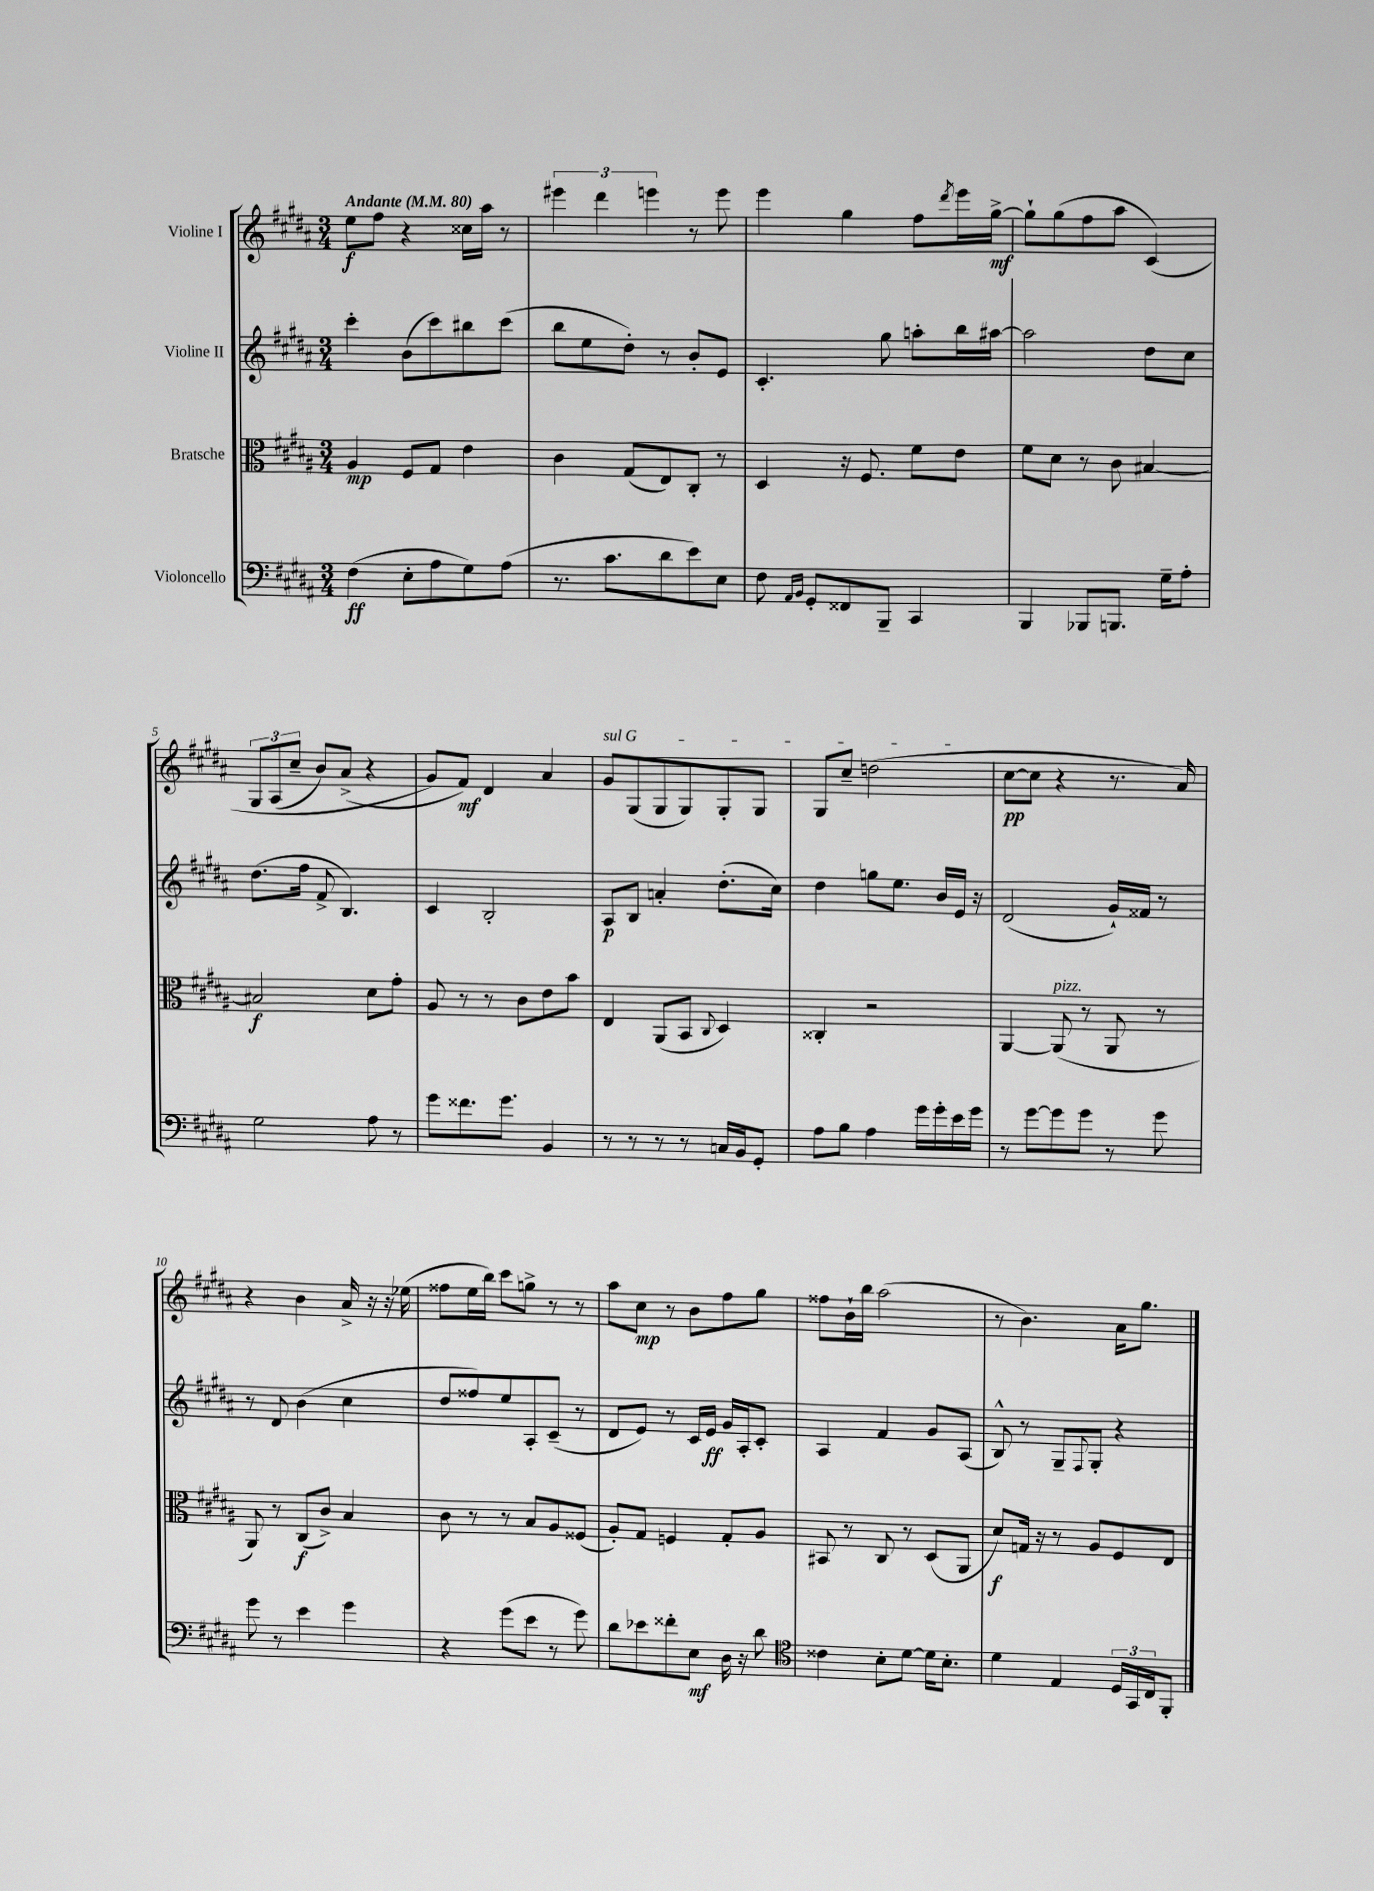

**kern	**kern	**kern	**kern
*staff4	*staff3	*staff2	*staff1
*clefF4	*clefC3	*clefG2	*clefG2
*k[f#c#g#d#a#]	*k[f#c#g#d#a#]	*k[f#c#g#d#a#]	*k[f#c#g#d#a#]
*M3/4	*M3/4	*M3/4	*M3/4
*MM80	*MM80	*MM80	*MM80
(4F#	4A#	4ccc#'	8ee
.	.	.	8ff#
8E'	8F#	(8b	4r
8A#	8G#	8ccc#)	.
8G#)	4e	8bb#	16cc##
.	.	.	16aa#
(8A#	.	(8ccc#	8r
=	=	=	=
8.r	4c#	8bb	6eee#
.	.	8ee	.
.	.	.	6ddd#
8.c#	.	.	.
.	(8G#	8dd#')	.
.	.	.	6eee
8d#	8E)	8r	.
8e)	8C#'	8b'	8r
8E	8r	8e	8eee
=	=	=	=
8F#	4D#	4.c#'	4eee
16qqAA#	.	.	.
16qqBB	.	.	.
8GG#'	.	.	.
8FF##	16r	.	4gg#
.	8.F#	.	.
8BBB~	.	8gg#	.
4CC#	8f#	8aa'	8ff#
.	.	.	8qddd#
.	8e	16bb	16eee
.	.	[16aa#	[16gg#^
=	=	=	=
4BBB	8f#	2aa#]	8gg#`]
.	8d#	.	(8gg#
8BBB-	8r	.	8ff#
8.BBB	8c#	.	8aa#
.	[4B#	8dd#	&(4c#)
16G#~	.	.	.
8A#'	.	8cc#	.
=	=	=	=
2G#	2B#]	(8.dd#	12G#
.	.	.	(12A#
.	.	.	12cc#~
.	.	16ff#	.
.	.	8f#^	8b)
.	.	4.B)	(8a#^
8A#	8d#	.	4r
8r	8g#'	.	.
=	=	=	=
8g#	8A#	4c#	8g#&)
8.f##	8r	.	8f#)
.	8r	2B'	4d#
8.g#	.	.	.
.	8c#	.	.
4BB	8e	.	4a#
.	8b	.	.
=	=	=	=
8r	4E	8A#	8g#
8r	.	8B	(8G#
8r	(8AA#	4a'	8G#
8r	8BB	.	8G#)
.	8qqC#	.	.
16C	4D#)	(8.dd#'	8G#'
16BB	.	.	.
8GG#'	.	.	8G#
.	.	16cc#)	.
=	=	=	=
8A#	4C##'	4dd#	8G#
8B	.	.	8cc#~
4A#	2r	8gg	(2dd
.	.	8.ee	.
16g#	.	.	.
16g#'	.	16b	.
16e	.	16e	.
16g#	.	16r	.
=	=	=	=
8r	[4AA#	(2d#	[8cc#
[8g#	.	.	8cc#]
8g#]	(8AA#]	.	4r
8g#	8r	.	.
8r	8AA#	16g#`)	8.r
.	.	16f##	.
8g#	8r	8r	.
.	.	.	16a#)
=	=	=	=
8g#	8AA#)	8r	4r
8r	8r	8d#	.
4e	(8C#	(4b	4b
.	8c#^)	.	.
4g#	4B	4cc#	16a#^
.	.	.	16r
.	.	.	16r
.	.	.	(16ee-
=	=	=	=
4r	8c#	8dd#	8ff##
.	8r	8ff##)	16ee
.	.	.	16bb)
(8g#	8r	8ee	8ccc#
8e	8B	8A#'	8gg^
8r	8A#	(8c#~	8r
8g#)	(8F##	8r	8r
=	=	=	=
8d#	8A#')	8d#	8aa#
8e-	8G#	8e)	8cc#
8f##'	4F	8r	8r
8E	.	16c#	8b
.	.	16e	.
16D#	8G#'	16g#	8ff#
16r	.	16A#'	.
8d#	8A#	8c#'	8gg#
=	=	=	=
*clefC4	*	*	*
4c##	8BB#	4A#	8ff##
.	8r	.	16b`
.	.	.	16bb
8B'	8C#	4f#	(2aa#
[8d#	8r	.	.
16d#]	(8D#	8g#	.
8.B'	.	.	.
.	8AA#	(8A#	.
=	=	=	=
4d#	8d#)	8B^^)	8r
.	16G	8r	4.b)
.	16r	.	.
4E	8r	8G#~	.
.	.	8qqF#	.
.	8A#	8G#'	.
24D#	8F#	4r	16a#
24GG#	.	.	.
.	.	.	8.gg#
24C#	.	.	.
8FF#'	8E	.	.
==	==	==	==
*-	*-	*-	*-
